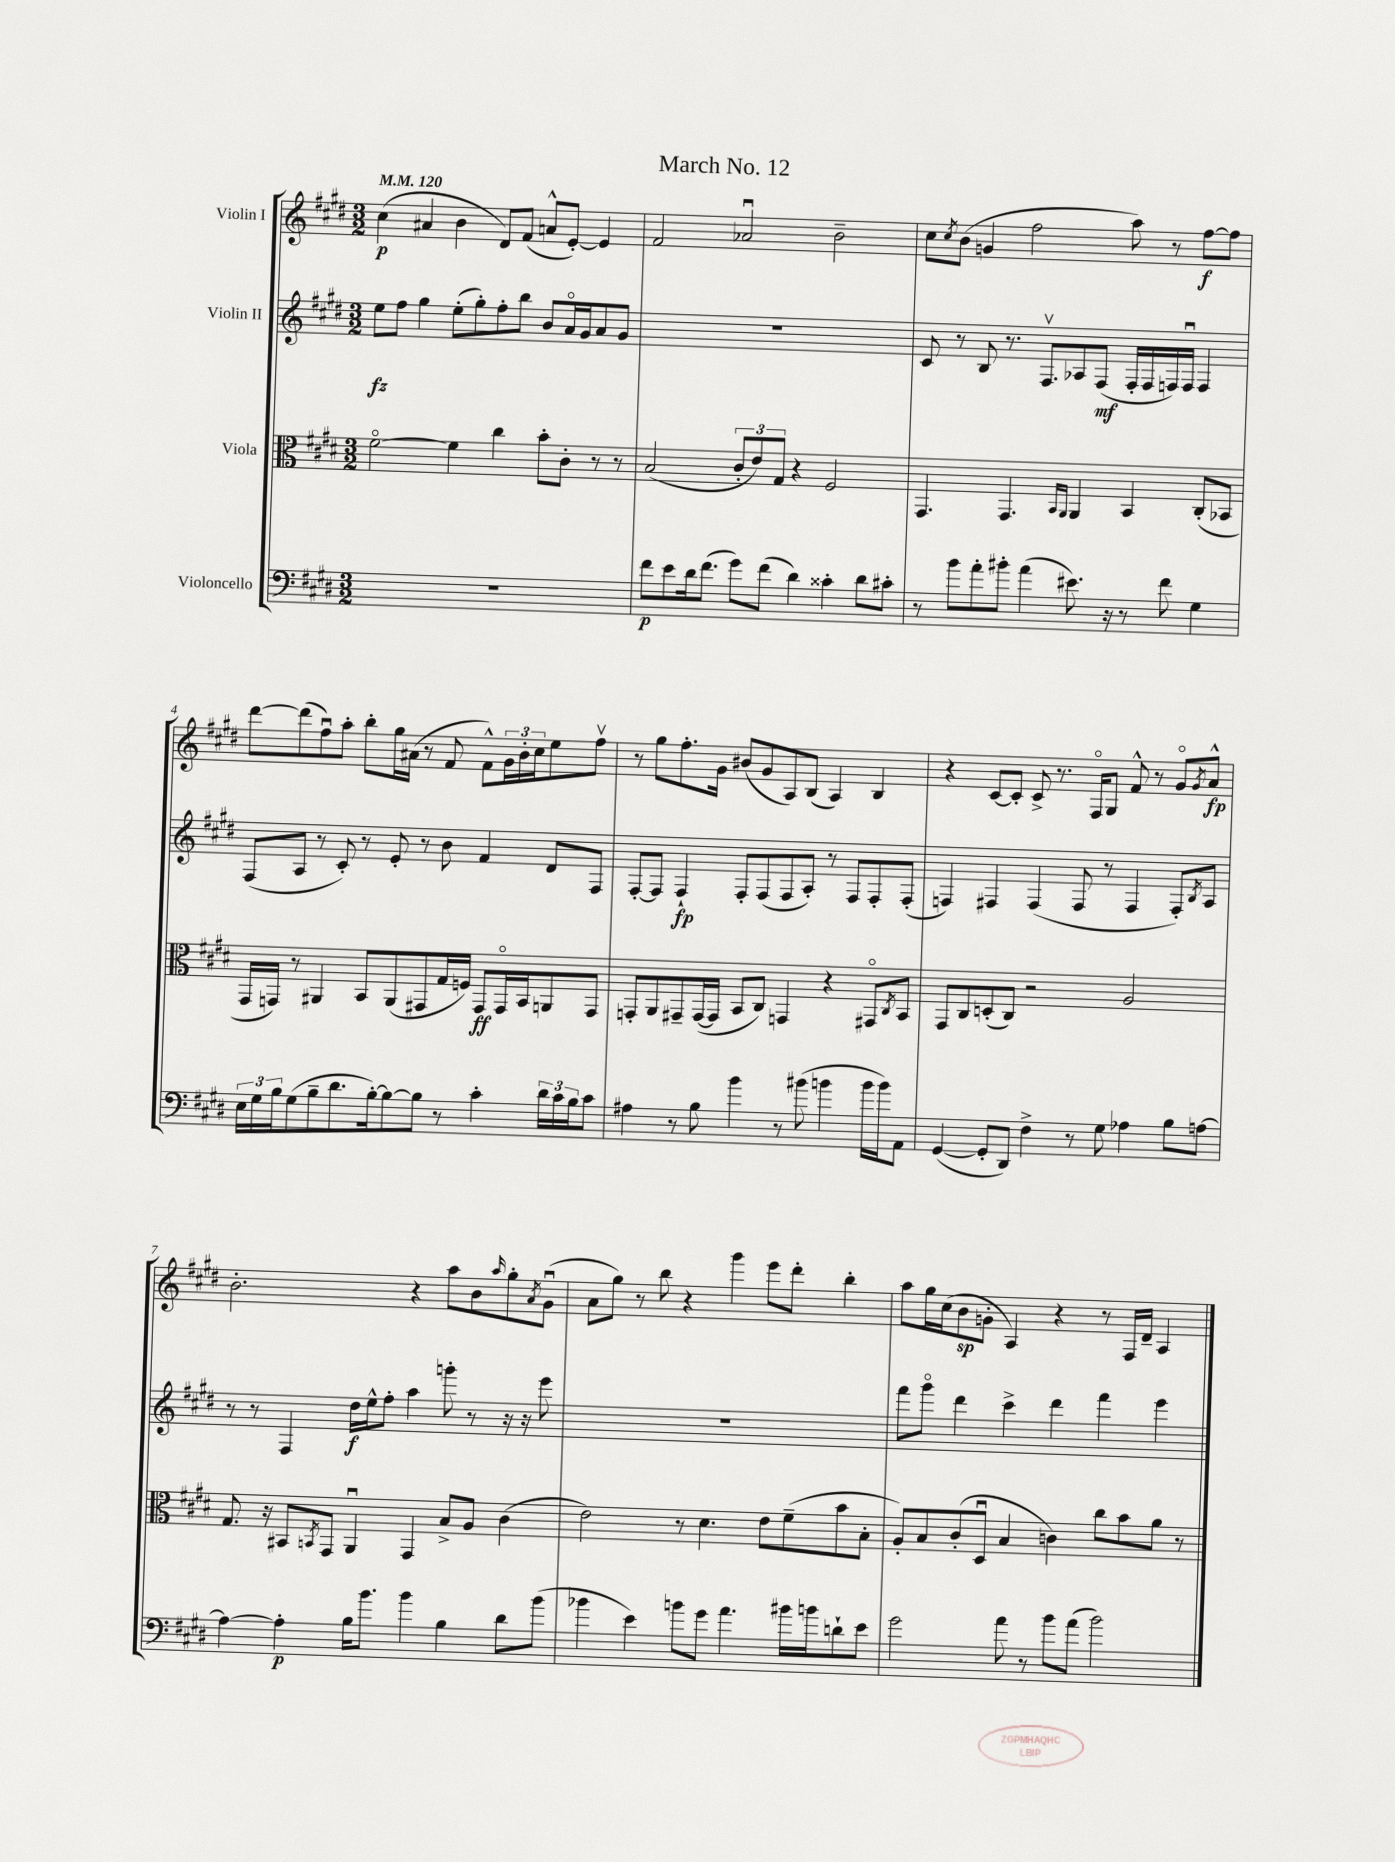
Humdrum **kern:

**kern	**dynam	**kern	**dynam	**kern	**dynam	**kern	**dynam
*part4	*part4	*part3	*part3	*part2	*part2	*part1	*part1
*staff4	*staff4	*staff3	*staff3	*staff2	*staff2	*staff1	*staff1
*I"Violoncello	*	*I"Viola	*	*I"Violin II	*	*I"Violin I	*
*clefF4	*	*clefC3	*	*clefG2	*	*clefG2	*
*k[f#c#g#d#]	*	*k[f#c#g#d#]	*	*k[f#c#g#d#]	*	*k[f#c#g#d#]	*
*M3/2	*	*M3/2	*	*M3/2	*	*M3/2	*
*MM120	*	*MM120	*	*MM120	*	*MM120	*
=1	=1	=1	=1	=1	=1	=1	=1
1.r	.	[2f#\	.	8ee\L	fz	(4cc#\	p
.	.	.	.	8ff#\J	.	.	.
.	.	.	.	4gg#\	.	4a#X/	.
.	.	4f#\]	.	(8ee'\L	.	4b\	.
.	.	.	.	8gg#'\)	.	.	.
.	.	4cc#\	.	8ff#'\	.	8d#/L)	.
.	.	.	.	8bb\J	.	(8f#/J	.
.	.	8b'\L	.	8b/L	.	8an^^/L	.
.	.	8c#'\J	.	16a/L	.	[8e'/J)	.
.	.	.	.	16g#/J	.	.	.
.	.	8r	.	8a/	.	4e/]	.
.	.	8r	.	8g#/J	.	.	.
=2	=2	=2	=2	=2	=2	=2	=2
8f#\L	p	(2B/	.	1.r	.	2f#/	.
8e\	.	.	.	.	.	.	.
16d#\k	.	.	.	.	.	.	.
(8.f#\J	.	.	.	.	.	.	.
8g#\L)	.	12c#'/L	.	.	.	2a-Xu/	.
.	.	12e/)	.	.	.	.	.
(8f#\J	.	.	.	.	.	.	.
.	.	12G#/J	.	.	.	.	.
4d#\)	.	4r	.	.	.	.	.
4c##X'\	.	2F#/	.	.	.	2b~\	.
8d#\L	.	.	.	.	.	.	.
8c#X'\J	.	.	.	.	.	.	.
=3	=3	=3	=3	=3	=3	=3	=3
8r	.	4.GG#/	.	8c#/	.	8cc#\L	.
.	.	.	.	.	.	8qcc#/	.
8b\L	.	.	.	8r	.	(8b\J	.
8a'\	.	.	.	8B/	.	4gn/	.
8b#X'\J	.	4.GG#/	.	8.r	.	.	.
(4a\	.	.	.	.	.	2ff#\	.
.	.	.	.	8.F#v/L	.	.	.
.	.	16qqBB/LL	.	.	.	.	.
.	.	16qqAA/JJ	.	.	.	.	.
8.e#X\)	.	4AA/	.	8A-X/	.	.	.
.	.	.	.	(8F#/J	mf	.	.
16r	.	.	.	.	.	.	.
8r	.	4BB/	.	16F#'/LL	.	8aa\)	.
.	.	.	.	16F#/	.	.	.
8f#\	.	.	.	16Fn/)	.	8r	.
.	.	.	.	16Fu/JJ	.	.	.
4G#\	.	(8C#'/L	.	4F/	.	[8ff#\L	f
.	.	8BB-X/J	.	.	.	8ff#\J]	.
!!LO:LB:g=z
=4	=4	=4	=4	=4	=4	=4	=4
24E\LL	.	16GG#/LL	.	(8F#/L	.	[8ddd#\L	.
24G#\	.	.	.	.	.	.	.
.	.	16GGn/JJ)	.	.	.	.	.
24B\J	.	.	.	.	.	.	.
(8G#\	.	8r	.	8A/J	.	(8ddd#\]	.
8B~\	.	4AA#X/	.	8r	.	8ff#u\)	.
8.d#\	.	.	.	8c#'/)	.	8aa'\J	.
.	.	8BB/L	.	8r	.	8bb'\L	.
[16B'\k)	.	.	.	.	.	.	.
8B\_	.	(8AA#/	.	8e'/	.	16gg#\L	.
.	.	.	.	.	.	(16a#X\JJ	.
8B\J]	.	8GG#X/	.	8r	.	8r	.
8r	.	16G#/L	.	8b\	.	8f#/	.
.	.	16Fn/JJ)	.	.	.	.	.
4c#'\	.	8GG#/L	ff	4f#/	.	8f#^^\L)	.
.	.	16GG#/L	.	.	.	24g#\L	.
.	.	.	.	.	.	24b'\	.
.	.	16BB/J	.	.	.	.	.
.	.	.	.	.	.	24cc#\J	.
24d#\LL	.	8AAn/	.	8d#/L	.	8ee\	.
24c#\	.	.	.	.	.	.	.
24B\J	.	.	.	.	.	.	.
8c#\J	.	8GG#/J	.	8F#/J	.	8ff#v\J	.
=5	=5	=5	=5	=5	=5	=5	=5
4A#X\	.	8GGn'/L	.	[8F#'/L	.	8r	.
.	.	8AA/	.	8F#/J]	.	8gg#\L	.
8r	.	8GG#X~/	.	4F#`/	fp	8.ff#'\	.
8B\	.	([16GG#/L	.	.	.	.	.
.	.	16GG#/JJ]	.	.	.	16g#\Jk	.
4b\	.	8BB/L	.	8F#'/L	.	(8b#X/L	.
.	.	8C#/J)	.	(8F#/	.	8g#/	.
8r	.	4GGn/	.	8F#/	.	8A/)	.
(8b#X\	.	.	.	8A'/J)	.	(8B/J	.
4bn\	.	4r	.	8r	.	4A/)	.
.	.	.	.	8F#/L	.	.	.
16b\LL	.	8GG#X/L	.	8F#'/	.	4B/	.
16b\J)	.	.	.	.	.	.	.
.	.	8qC#/	.	.	.	.	.
8AA\J	.	8BB/J	.	(8F#'/J	.	.	.
=6	=6	=6	=6	=6	=6	=6	=6
([4GG#/	.	8GG#/L	.	4Fn/)	.	4r	.
.	.	8C#/	.	.	.	.	.
8GG#'/L]	.	(8Dn'/	.	4F#X/	.	[8c#/L	.
8DD#/J)	.	8C#/J)	.	.	.	8c#'/J]	.
4F#^\	.	2r	.	(4F#/	.	8c#^/	.
.	.	.	.	.	.	8.r	.
8r	.	.	.	8F#/	.	.	.
.	.	.	.	.	.	16F#/KL	.
8G#\	.	.	.	8r	.	8G#/J	.
4A-X\	.	2A/	.	4F#/	.	8f#^^/	.
.	.	.	.	.	.	8r	.
8B\L	.	.	.	8F#'/L)	.	8g#/L	.
.	.	.	.	8qB/	.	8qg#/	.
[8An\J	.	.	.	8A/J	.	8a^^/J	fp
!!LO:LB:g=z
=7	=7	=7	=7	=7	=7	=7	=7
4A\_	.	8.G#/	.	8r	.	2.b'\	.
.	.	.	.	8r	.	.	.
.	.	16r	.	.	.	.	.
4A'\]	p	8BB#X/L	.	4F#/	.	.	.
.	.	8qBBn/	.	.	.	.	.
.	.	8GG#/J	.	.	.	.	.
16B\KL	.	4AAu/	.	16dd#\LL	f	.	.
8.b\J	.	.	.	16ee^^\J	.	.	.
.	.	.	.	8ff#'\J	.	.	.
4b\	.	4GG#/	.	4aa\	.	4r	.
4B\	.	8B^/L	.	8gggn'\	.	8aa\L	.
.	.	8A/J	.	8r	.	8b\	.
.	.	.	.	.	.	16qqaa/	.
8d#\L	.	(4c#\	.	16r	.	8gg#'\	.
.	.	.	.	16r	.	.	.
.	.	.	.	.	.	8qa/	.
(8b\J	.	.	.	8eee\	.	(8g#u\J	.
=8	=8	=8	=8	=8	=8	=8	=8
4b-X\	.	2e\)	.	1.r	.	8a\L	.
.	.	.	.	.	.	8gg#\J)	.
4e\)	.	.	.	.	.	8r	.
.	.	.	.	.	.	8bb\	.
8bn\L	.	8r	.	.	.	4r	.
8g#\J	.	4.d#\	.	.	.	.	.
4.a\	.	.	.	.	.	4ggg#\	.
.	.	8e\L	.	.	.	8eee\L	.
16b#X\LL	.	(8f#~\	.	.	.	8ddd#'\J	.
16bn\J	.	.	.	.	.	.	.
8dn`\	.	8b\	.	.	.	4bb'\	.
8e\J	.	8B'\J	.	.	.	.	.
=9	=9	=9	=9	=9	=9	=9	=9
2g#\	.	8A'/L)	.	8fff#\L	.	8aa\L	.
.	.	8B/	.	8ggg#\J	.	16gg#\L	.
.	.	.	.	.	.	(16cc#\J	.
.	.	(8c#'/	.	4ddd#\	.	8b\	sp
.	.	8D#u/J	.	.	.	8gn'\J	.
8a\	.	4B/	.	4ccc#^\	.	4A/)	.
8r	.	.	.	.	.	.	.
8b\L	.	4cn\)	.	4ddd#\	.	4r	.
(8a\J	.	.	.	.	.	.	.
2b\)	.	8cc#\L	.	4fff#\	.	8r	.
.	.	8b\	.	.	.	16F#/LL	.
.	.	.	.	.	.	16d#~/JJ	.
.	.	8a\J	.	4eee\	.	4A/	.
.	.	8r	.	.	.	.	.
==	==	==	==	==	==	==	==
*-	*-	*-	*-	*-	*-	*-	*-
